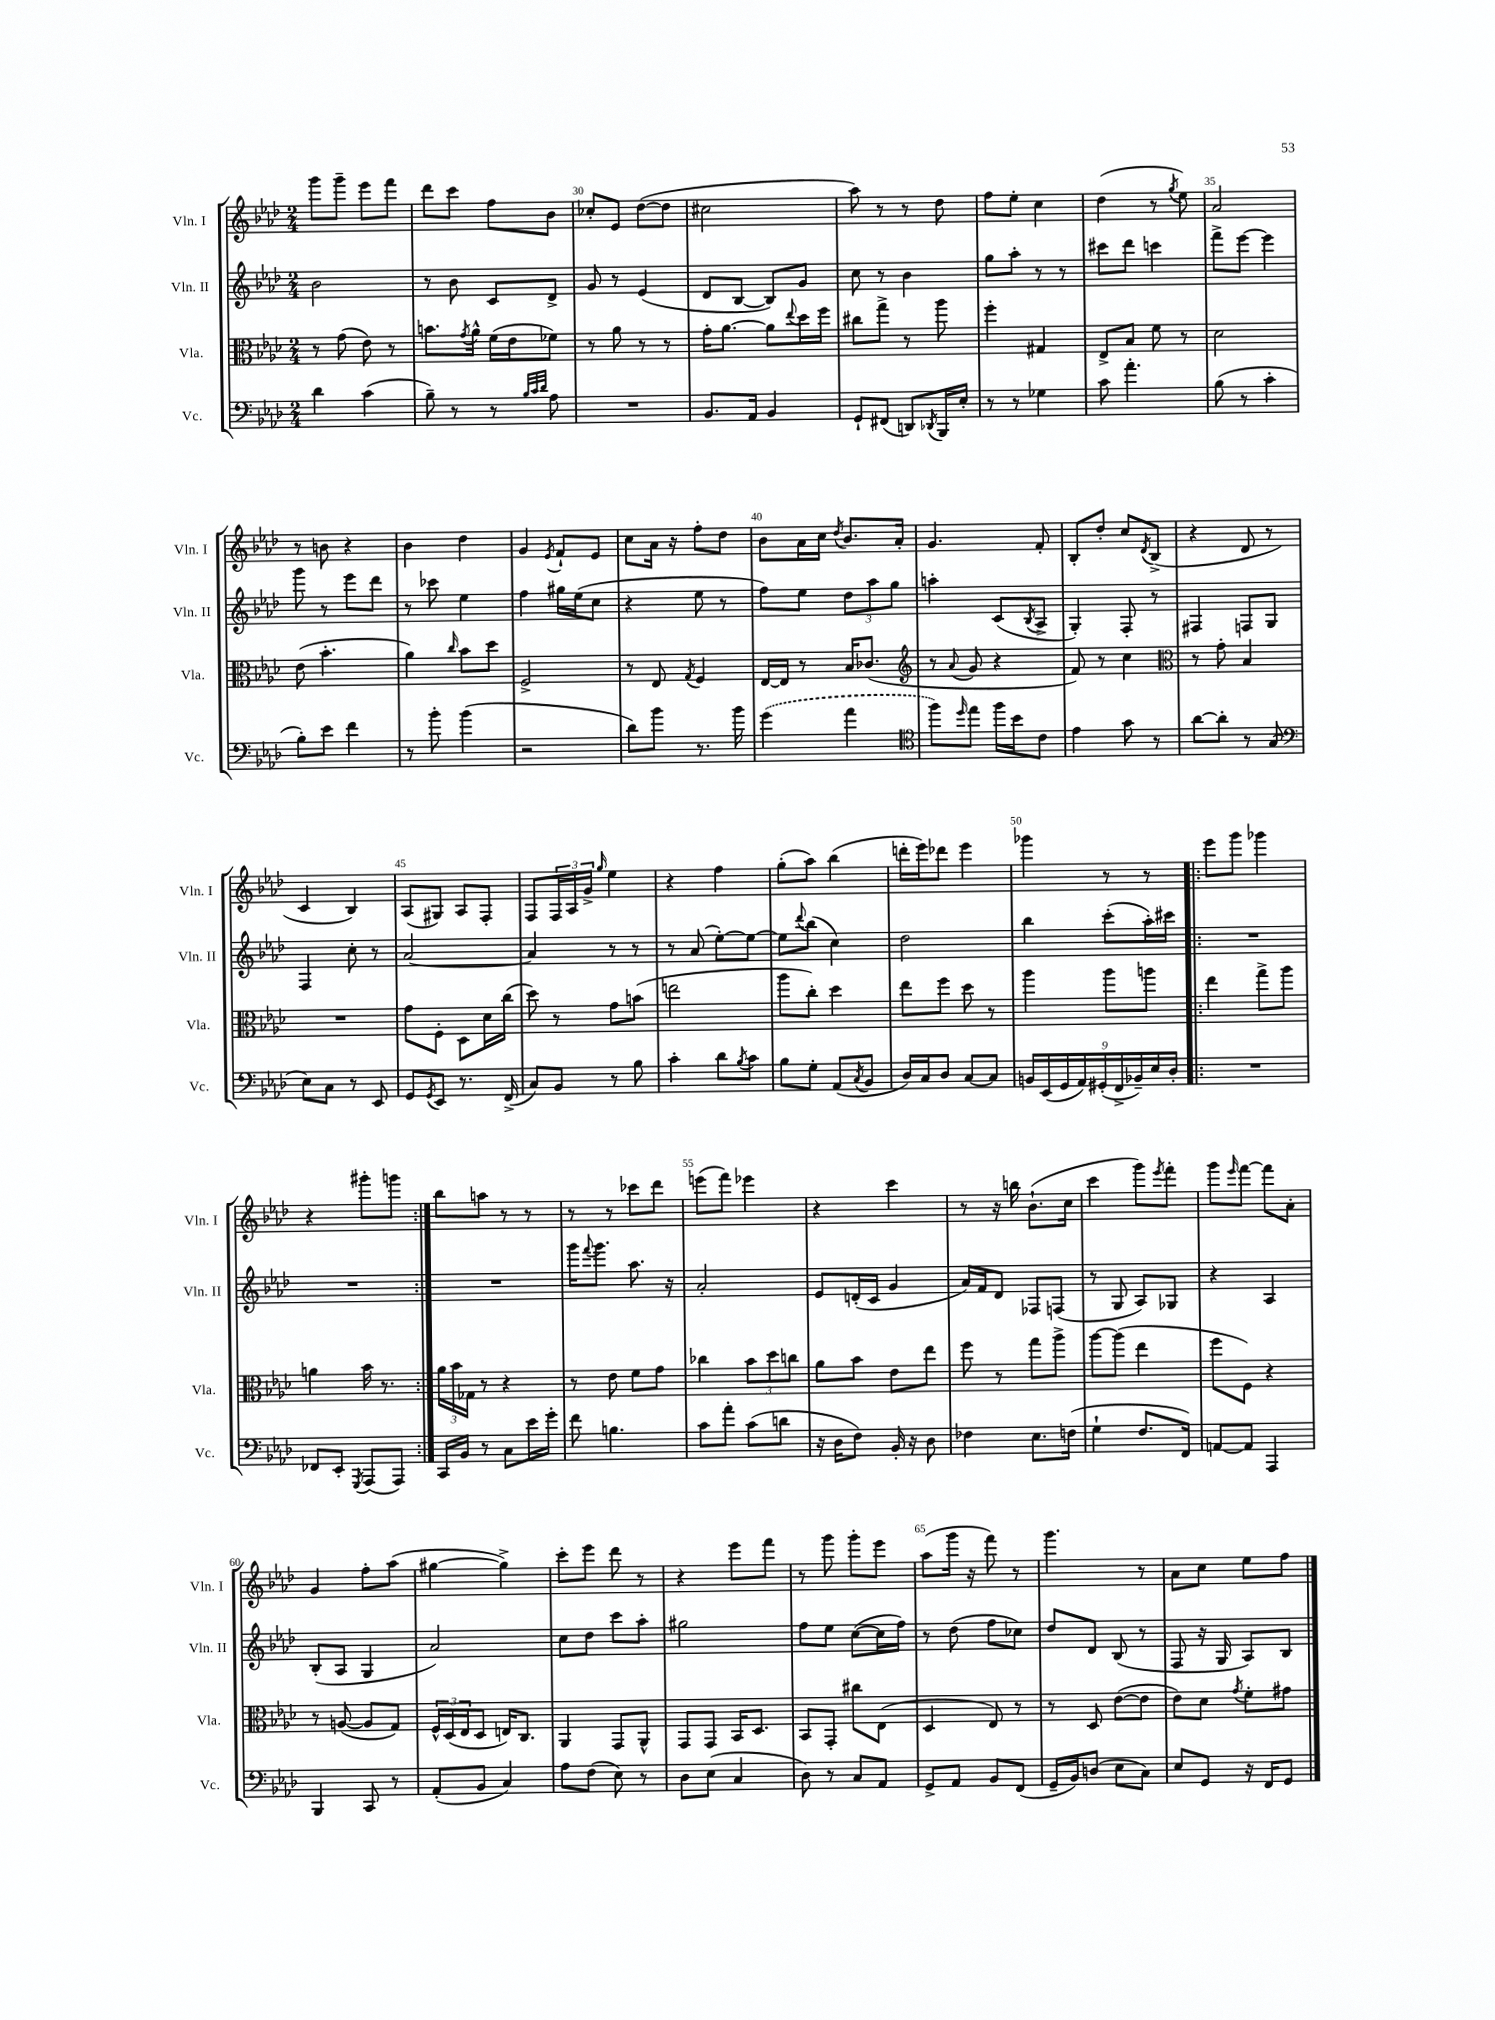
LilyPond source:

<<
\new StaffGroup <<
\new Staff = "s0" \with { instrumentName = "Vln. I" shortInstrumentName = "Vln. I" } {
    \clef treble \key aes \major \numericTimeSignature \time 2/4
    g'''8 g'''8-- ees'''8 f'''8 |
    des'''8 c'''8 f''8 bes'8 |
    ces''8-. ees'8 des''8~( des''8 |
    cis''2 |
    aes''8) r8 r8 des''8 |
    f''8 ees''8-. c''4 |
    des''4( r8 \acciaccatura { g''8 } ees''8) |
    aes'2 |
    r8 b'8 r4 |
    bes'4 des''4 |
    g'4 \acciaccatura { ees'8 } f'8-! ees'8 |
    c''8 aes'16 r16 f''8-. des''8 |
    bes'8 aes'16 c''16 \acciaccatura { des''8 } bes'8. aes'16-. |
    g'4. f'8-. |
    bes8-. des''8-. c''8 \acciaccatura { des'8 } bes8->( |
    r4 des'8 r8 |
    c'4 bes4) |
    aes8( gis8) aes8 f8-. |
    f8 \tuplet 3/2 { f16 aes16 g'16-> } \grace { g''16 } ees''4 |
    r4 f''4 |
    g''8-.( aes''8) bes''4( |
    d'''16-. ees'''16) des'''8 ees'''4 |
    ges'''4 r8 r8 |
    \repeat volta 2 { ees'''8 g'''8 ges'''4 |
    r4 gis'''8-. g'''8 | }
    bes''8 a''8 r8 r8 |
    r8 r8 ces'''8 des'''8 |
    e'''8( f'''8) ees'''4 |
    r4 c'''4 |
    r8 r16 b''16 bes'8.-!( c''16 |
    c'''4 g'''8) \acciaccatura { ees'''8 } f'''8-. |
    g'''8 \grace { ees'''16 } f'''8~ f'''8 aes'8-. |
    g'4 f''8-. aes''8( |
    gis''4~ gis''4->) |
    c'''8-. ees'''8 des'''8 r8 |
    r4 ees'''8 f'''8 |
    r8 g'''8 g'''8-. ees'''8 |
    aes''8( g'''16 r16 f'''8) r8 |
    g'''4. r8 |
    aes'8 c''8 ees''8 f''8 \bar "|." |
}
\new Staff = "s1" \with { instrumentName = "Vln. II" shortInstrumentName = "Vln. II" } {
    \clef treble \key aes \major \numericTimeSignature \time 2/4
    bes'2 |
    r8 bes'8 c'8 des'8-> |
    g'8 r8 ees'4( |
    des'8 bes8~ bes8) g'8 |
    c''8 r8 bes'4 |
    g''8 aes''8-. r8 r8 |
    cis'''8 des'''8 c'''4 |
    f'''8-> ees'''8~ ees'''4 |
    g'''8 r8 ees'''8 des'''8 |
    r8 ces'''8 ees''4 |
    f''4 gis''16 ees''16( c''8 |
    r4 ees''8 r8 |
    f''8) ees''8 \tuplet 3/2 { des''8 aes''8 g''8 } |
    a''4-. c'8( \acciaccatura { bes8 } aes8-> |
    g4-.) f8-. r8 |
    fis4 f8 g8 |
    f4 c''8-. r8 |
    aes'2~ |
    aes'4 r8 r8 |
    r8 aes'8( ees''8~-.) ees''8~ |
    ees''8 \appoggiatura { des'''8 } bes''8( c''4) |
    des''2 |
    bes''4 c'''8-.( aes''16-.) cis'''16 |
    \repeat volta 2 { R2 |
    R2 | }
    R2 |
    g'''16 \appoggiatura { f'''8 } g'''8. aes''8. r16 |
    aes'2-. |
    ees'8 d'16-.( c'16 g'4 |
    aes'16) f'16 des'8 fes8 f8( |
    r8 g8 aes8) ges8 |
    r4 aes4 |
    bes8-.( aes8 g4 |
    aes'2) |
    c''8 des''8 c'''8 aes''8-. |
    gis''2 |
    f''8 ees''8 c''8~( c''16 f''16) |
    r8 des''8( f''8 ces''8) |
    des''8 des'8 bes8( r8 |
    f8 r16 g16 aes8) bes8 \bar "|." |
}
\new Staff = "s2" \with { instrumentName = "Vla." shortInstrumentName = "Vla." } {
    \clef alto \key aes \major \numericTimeSignature \time 2/4
    r8 g'8( ees'8) r8 |
    b'8. \acciaccatura { g'8 } aes'16-^ f'16( ees'16 fes'8) |
    r8 aes'8 r8 r8 |
    g'16-. aes'8.~ aes'8 \appoggiatura { ees''8 } des''16 f''16 |
    cis''8 g''8-> r8 aes''8 |
    f''4-. gis4 |
    ees8-> bes8 f'8 r8 |
    des'2 |
    ees'8( bes'4.-. |
    aes'4) \grace { c''16 } bes'8 des''8 |
    f2-> |
    r8 ees8 \acciaccatura { g8 } f4 |
    ees16~ ees16 r8 bes16 ces'8.( |
    \clef treble r8 \appoggiatura { aes'8 } g'8 r4 |
    f'8) r8 c''4 |
    \clef alto r8 g'8-. bes4 |
    R2 |
    g'8 f8-. des8 des'16 c''16( |
    des''8) r8 g'8 b'8( |
    e''2 |
    aes''8 c''8-.) des''4 |
    ees''8 f''8 des''8 r8 |
    aes''4 aes''8 a''8 |
    \repeat volta 2 { ees''4 g''8-> aes''8 |
    a'4 bes'16 r8. | }
    \tuplet 3/2 { aes'16 bes'16 ges16 } r8 r4 |
    r8 ees'8 f'8 g'8 |
    ces''4 \tuplet 3/2 { bes'8 des''8 c''8 } |
    aes'8 bes'8 ees'8 ees''8 |
    f''8 r8 g''8 aes''8-> |
    aes''8~ aes''8( ees''4 |
    f''8 f8) r4 |
    r8 a8~( a8 g8) |
    \tuplet 3/2 { f16-^ des16( ees16 } des8 e16) c8. |
    aes,4 g,8 aes,8-^ |
    g,8 g,8 bes,16 des8. |
    bes,8 g,8-. cis''8 ees8( |
    des4 ees8) r8 |
    r8 des8 ees'8~( ees'8 |
    ees'8) des'8 \acciaccatura { g'8 } f'8-. gis'8 \bar "|." |
}
\new Staff = "s3" \with { instrumentName = "Vc." shortInstrumentName = "Vc." } {
    \clef bass \key aes \major \numericTimeSignature \time 2/4
    des'4 c'4( |
    bes8--) r8 r8 \grace { bes32 c'32 des'32 } aes8 |
    R2 |
    bes,8. aes,16 bes,4 |
    g,8-! fis,8( d,8) \acciaccatura { des,8 } bes,,16 ees16-. |
    r8 r8 ges4 |
    c'8 aes'4.-. |
    bes8( r8 c'4-. |
    bes8-.) ees'8 f'4 |
    r8 bes'8-. bes'4( |
    r2 |
    des'8) bes'8 r8. bes'16 |
    \once \slurDashed g'4( aes'4 |
    \clef tenor f''8) \grace { des''16 } ees''8 f''16 bes'16 c'8 |
    ees'4 g'8 r8 |
    aes'8~ aes'8-. r8 g8( |
    \clef bass ees8) c8 r8 ees,8 |
    g,8 \acciaccatura { g,8 } ees,8 r8. f,16->( |
    c8) bes,8 r8 bes8 |
    c'4-. des'8 \acciaccatura { bes8 } c'8 |
    bes8 g8-. aes,8( \acciaccatura { c8 } bes,8 |
    des16) c16 des8 c8~ c8 |
    \tuplet 9/8 { b,16 ees,16( g,16 aes,16) gis,16-.( f,16-> bes,16--) ees16 des16-. } |
    \repeat volta 2 { R2 |
    fes,8 ees,8-. \acciaccatura { g,,8 } aes,,8( aes,,8) | }
    c,16 bes,16 r8 c8 ees'16 g'16-. |
    f'8 b4. |
    c'8 aes'8-. c'8( d'8 |
    r16 des16 f8) bes,16-. r16 des8 |
    fes4 ees8. f16( |
    g4-! f8. f,16) |
    a,8~ a,8 aes,,4 |
    bes,,4 c,8 r8 |
    aes,8-.( bes,8 c4) |
    aes8 f8( ees8) r8 |
    des8 ees8( c4 |
    des8) r8 c8 aes,8 |
    g,8-> aes,8 bes,8 f,8( |
    g,16-- bes,16) d8( ees8 c8) |
    ees8 g,8 r16 f,16 g,8 \bar "|." |
}
>>
>>
\layout { \context { \Score currentBarNumber = #28 \override BarNumber.break-visibility = ##(#f #t #t) barNumberVisibility = #(every-nth-bar-number-visible 5) } }
